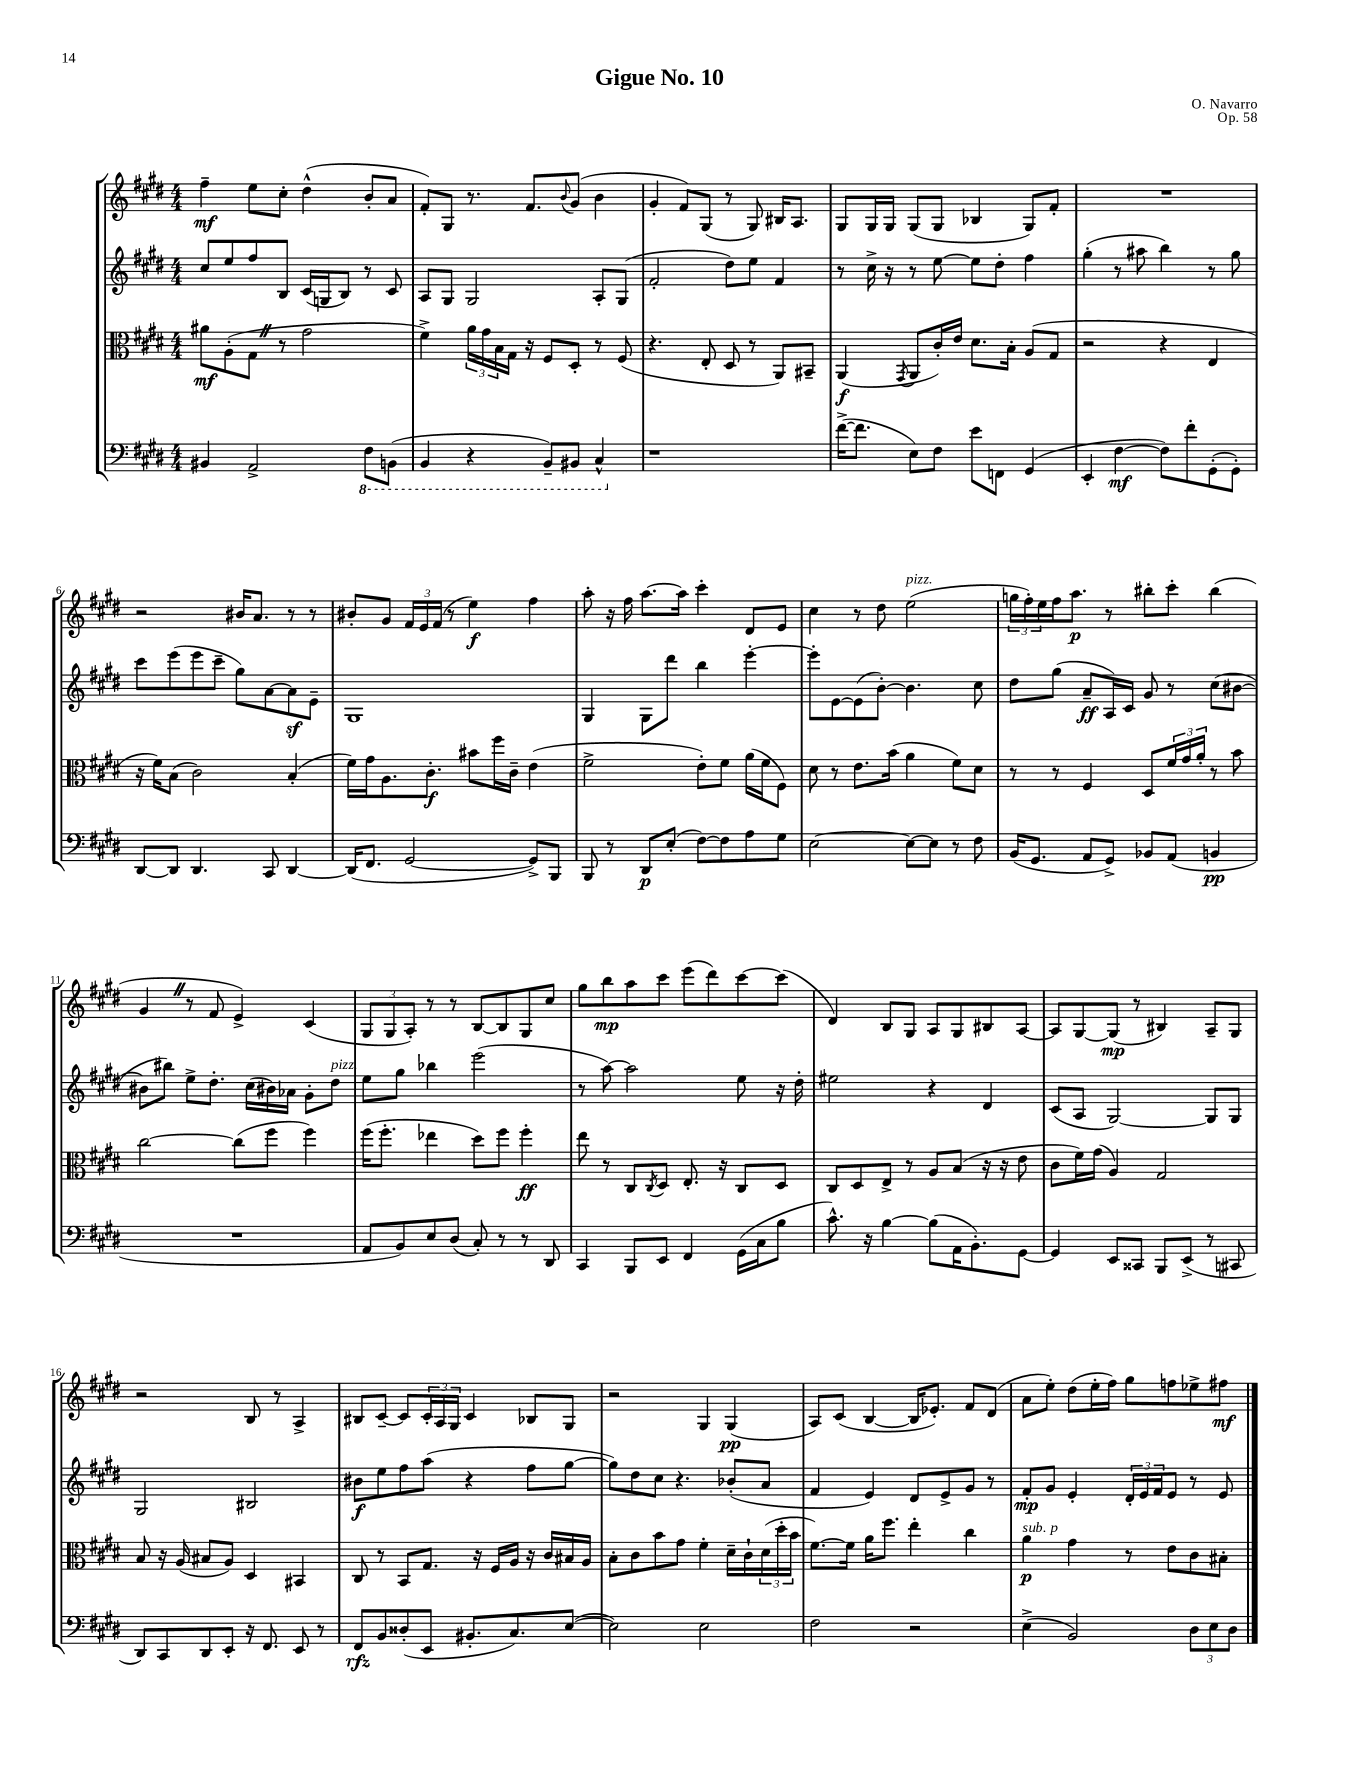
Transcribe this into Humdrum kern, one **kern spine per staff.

**kern	**dynam	**kern	**dynam	**kern	**dynam	**kern	**dynam
*part4	*part4	*part3	*part3	*part2	*part2	*part1	*part1
*staff4	*staff4	*staff3	*staff3	*staff2	*staff2	*staff1	*staff1
*clefF4	*	*clefC3	*	*clefG2	*	*clefG2	*
*k[f#c#g#d#]	*	*k[f#c#g#d#]	*	*k[f#c#g#d#]	*	*k[f#c#g#d#]	*
*M4/4	*	*M4/4	*	*M4/4	*	*M4/4	*
=1	=1	=1	=1	=1	=1	=1	=1
4BB#X/	.	8a#X\L	mf	8cc#/L	.	4ff#~\	mf
.	.	(8A'\	.	8ee/	.	.	.
2AA^/	.	8G#Z\J	.	8ff#/	.	8ee\L	.
.	.	8r	.	8B/J	.	8cc#'\J	.
.	.	2g#\	.	(16c#/LL	.	(4dd#^^\	.
.	.	.	.	16Gn/J	.	.	.
.	.	.	.	8B/J)	.	.	.
*8ba	*	*	*	*	*	*	*
8FF#\L	.	.	.	8r	.	8b'/L	.
(8BBBn\J	.	.	.	8c#/	.	8a/J	.
=2	=2	=2	=2	=2	=2	=2	=2
4BBB/	.	4f#^\)	.	8A/L	.	8f#'/L)	.
.	.	.	.	8G#/J	.	8G#/J	.
4r	.	24a\LL	.	2G#/	.	8.r	.
.	.	24g#\	.	.	.	.	.
.	.	24B\	.	.	.	.	.
.	.	16G#\JJ	.	.	.	.	.
.	.	16r	.	.	.	8.f#/L	.
8BBB~/L)	.	8F#/L	.	.	.	.	.
.	.	.	.	.	.	8qqb/	.
8BBB#X/J	.	8D#'/J	.	.	.	(8g#/J	.
4CC#^^/	.	8r	.	8A'/L	.	4b\	.
.	.	(8F#/	.	(8G#/J	.	.	.
=3	=3	=3	=3	=3	=3	=3	=3
*X8ba	*	*	*	*	*	*	*
1r	.	4.r	.	2f#'/	.	4g#'/	.
.	.	.	.	.	.	8f#/L)	.
.	.	8E'/	.	.	.	(8G#/J	.
.	.	8D#/	.	8dd#\L)	.	8r	.
.	.	8r	.	8ee\J	.	8G#/)	.
.	.	8AA/L)	.	4f#/	.	16B#X/KL	.
.	.	.	.	.	.	8.A/J	.
.	.	8BB#X~/J	.	.	.	.	.
=4	=4	=4	=4	=4	=4	=4	=4
([16f#^\KL	.	(4AA/	f	8r	.	8G#/L	.
8.f#\J]	.	.	.	.	.	.	.
.	.	.	.	16cc#^\	.	16G#/L	.
.	.	.	.	16r	.	16G#/JJ	.
.	.	8qGG#/	.	.	.	.	.
8E\L)	.	8AA/L	.	8r	.	(8G#/L	.
8F#\J	.	16c#'/L)	.	[8ee\	.	8G#/J	.
.	.	16e/JJ	.	.	.	.	.
8e\L	.	8.d#\L	.	8ee\L]	.	4B-X/	.
8FFn\J	.	.	.	8dd#'\J	.	.	.
.	.	16B'\Jk	.	.	.	.	.
(4GG#/	.	(8A/L	.	4ff#\	.	8G#/L)	.
.	.	8G#/J	.	.	.	8f#'/J	.
=5	=5	=5	=5	=5	=5	=5	=5
4EE'/	.	2r	.	(4gg#'\	.	1r	.
[4F#\	mf	.	.	8r	.	.	.
.	.	.	.	8aa#X\	.	.	.
8F#\L])	.	4r	.	4bb\)	.	.	.
8f#'\	.	.	.	.	.	.	.
(8GG#'\	.	4E/	.	8r	.	.	.
8GG#'\J)	.	.	.	8gg#\	.	.	.
!!LO:LB:g=z
=6	=6	=6	=6	=6	=6	=6	=6
[8DD#/L	.	16r	.	8ccc#\L	.	2r	.
.	.	16f#\KL)	.	.	.	.	.
8DD#/J]	.	(8B\J	.	(8eee\	.	.	.
4.DD#/	.	2c#\)	.	8eee\	.	.	.
.	.	.	.	8ccc#~\J	.	.	.
.	.	.	.	8gg#\L)	.	16b#X/KL	.
.	.	.	.	.	.	8.a/J	.
8CC#/	.	.	.	[8a\	.	.	.
[4DD#/	.	(4B'/	.	8az\]	.	8r	.
.	.	.	.	8e~\J	.	8r	.
=7	=7	=7	=7	=7	=7	=7	=7
(16DD#/KL]	.	16f#\LL)	.	1G#	.	8b#X'/L	.
8.FF#/J	.	16g#\J	.	.	.	.	.
.	.	8.A\	.	.	.	8g#/J	.
[2GG#/	.	.	.	.	.	24f#/LL	.
.	.	.	.	.	.	24e/	.
.	.	8.c#'\J	f	.	.	.	.
.	.	.	.	.	.	(24f#/JJ	.
.	.	.	.	.	.	8r	.
.	.	8b#X\L	.	.	.	4ee\)	f
.	.	16ff#\L	.	.	.	.	.
.	.	16c#~\JJ	.	.	.	.	.
8GG#^/L])	.	(4e\	.	.	.	4ff#\	.
8BBB/J	.	.	.	.	.	.	.
=8	=8	=8	=8	=8	=8	=8	=8
8BBB/	.	2f#^\	.	4G#/	.	8aa'\	.
8r	.	.	.	.	.	16r	.
.	.	.	.	.	.	16ff#\	.
8DD#/L	p	.	.	8G#\L	.	[8.aa\L	.
(8E'/J	.	.	.	8ddd#\J	.	.	.
.	.	.	.	.	.	16aa\Jk]	.
[8F#\L)	.	8e'\L)	.	4bb\	.	4ccc#'\	.
8F#\]	.	8f#\J	.	.	.	.	.
8A\	.	(16a\LL	.	[4eee'\	.	8d#/L	.
.	.	16f#\J	.	.	.	.	.
8G#\J	.	8F#\J)	.	.	.	8e/J	.
=9	=9	=9	=9	=9	=9	=9	=9
[2E\	.	8d#\	.	8eee'\L]	.	4cc#\	.
.	.	8r	.	[8e\	.	.	.
.	.	8.e\L	.	(8e\]	.	8r	.
.	.	.	.	[8b'\J)	.	8dd#\	.
.	.	(16b\Jk	.	.	.	.	.
!	!	!	!	!	!	!LO:TX:a:i:t=pizz.	!
8E\L_	.	4a\	.	4.b\]	.	(2ee\	.
8E\J]	.	.	.	.	.	.	.
8r	.	8f#\L)	.	.	.	.	.
8F#\	.	8d#\J	.	8cc#\	.	.	.
=10	=10	=10	=10	=10	=10	=10	=10
(16BB/KL	.	8r	.	8dd#\L	.	24ggn\LL	.
.	.	.	.	.	.	24ff#'\)	.
8.GG#/J	.	.	.	.	.	.	.
.	.	.	.	.	.	24ee\	.
.	.	8r	.	(8gg#\J	.	16ff#\J	.
.	.	.	.	.	.	8.aa\J	p
8AA/L	.	4F#/	.	8a~/L	ff	.	.
8GG#^/J)	.	.	.	16A/L)	.	8r	.
.	.	.	.	16c#/JJ	.	.	.
8BB-X/L	.	8D#/L	.	8g#/	.	8bb#X'\L	.
(8AA/J	.	24f#/L	.	8r	.	8ccc#'\J	.
.	.	24g#/	.	.	.	.	.
.	.	24a'/JJ	.	.	.	.	.
4BBn/	pp	8r	.	(8cc#\L	.	(4bb#\	.
.	.	8b\	.	[8b#X\J	.	.	.
!!LO:LB:g=z
=11	=11	=11	=11	=11	=11	=11	=11
1r	.	[2cc#\	.	8b#X\L]	.	4g#Z/	.
.	.	.	.	8bb#X\J)	.	.	.
.	.	.	.	8ee^\L	.	8r	.
.	.	.	.	8.dd#'\J	.	8f#/	.
.	.	(8cc#\L]	.	.	.	4e^/)	.
.	.	.	.	(16cc#\LL	.	.	.
.	.	8ff#\J	.	16b#X\)	.	.	.
.	.	.	.	16a-X\JJ	.	.	.
.	.	4ff#\)	.	8g#'\L	.	(4c#/	.
!	!	!	!	!LO:TX:a:i:t=pizz.	!	!	!
.	.	.	.	8dd#\J	.	.	.
=12	=12	=12	=12	=12	=12	=12	=12
8AA/L	.	(16ff#\KL	.	8ee\L	.	12G#/L	.
.	.	8.ff#'\J	.	.	.	.	.
.	.	.	.	.	.	12G#/	.
8BB/)	.	.	.	8gg#\J	.	.	.
.	.	.	.	.	.	12A'/J)	.
8E/	.	4ee-X\	.	4bb-X\	.	8r	.
(8D#/J	.	.	.	.	.	8r	.
8C#'/)	.	8dd#\L)	.	(2eee\	.	[8B/L	.
8r	.	8ff#\J	.	.	.	8B/]	.
8r	.	4ff#'\	ff	.	.	8G#/	.
8DD#/	.	.	.	.	.	8cc#/J	.
=13	=13	=13	=13	=13	=13	=13	=13
4CC#/	.	8ee\	.	8r	.	8gg#\L	.
.	.	8r	.	[8aa\)	.	8bb\	mp
8BBB/L	.	8C#/L	.	2aa\]	.	8aa\	.
.	.	8qC#/	.	.	.	.	.
8EE/J	.	8D#/J	.	.	.	8ccc#\J	.
4FF#/	.	8.E'/	.	.	.	(8eee\L	.
.	.	.	.	.	.	8ddd#\)	.
.	.	16r	.	.	.	.	.
(16GG#\LL	.	8C#/L	.	8ee\	.	[8ccc#\	.
16C#\J	.	.	.	.	.	.	.
8B\J	.	8D#/J	.	16r	.	(8ccc#\J]	.
.	.	.	.	16dd#'\	.	.	.
=14	=14	=14	=14	=14	=14	=14	=14
8.c#^^\)	.	8C#/L	.	2ee#X\	.	4d#/)	.
.	.	8D#/	.	.	.	.	.
16r	.	.	.	.	.	.	.
[4B\	.	8E^/J	.	.	.	8B/L	.
.	.	8r	.	.	.	8G#/J	.
(8B\L]	.	8A/L	.	4r	.	8A/L	.
16AA\K	.	(8B/J	.	.	.	8G#/	.
8.BB'\)	.	.	.	.	.	.	.
.	.	16r	.	4d#/	.	8B#X/	.
.	.	16r	.	.	.	.	.
[8GG#\J	.	8e\	.	.	.	[8A/J	.
=15	=15	=15	=15	=15	=15	=15	=15
4GG#/]	.	8c#\L	.	(8c#/L	.	8A/L]	.
.	.	16f#\L)	.	8A/J	.	[8G#/	.
.	.	(16g#\JJ	.	.	.	.	.
8EE/L	.	4A/)	.	[2G#/)	.	(8G#/J]	mp
8CC##X/J	.	.	.	.	.	8r	.
8BBB/L	.	2G#/	.	.	.	4B#X/)	.
(8EE^/J	.	.	.	.	.	.	.
8r	.	.	.	8G#/L]	.	8A~/L	.
8CC#X/	.	.	.	8G#/J	.	8G#/J	.
!!LO:LB:g=z
=16	=16	=16	=16	=16	=16	=16	=16
8DD#/L)	.	8B/	.	2G#/	.	2r	.
8CC#/	.	16r	.	.	.	.	.
.	.	(16A/	.	.	.	.	.
8DD#/	.	8B#X/L	.	.	.	.	.
8EE'/J	.	8A/J)	.	.	.	.	.
16r	.	4D#/	.	2B#X/	.	8B/	.
8.FF#/	.	.	.	.	.	.	.
.	.	.	.	.	.	8r	.
8EE/	.	4BB#X/	.	.	.	4A^/	.
8r	.	.	.	.	.	.	.
=17	=17	=17	=17	=17	=17	=17	=17
8FF#/L	rfz	8C#/	.	8b#X\L	f	8B#X/L	.
8BB/	.	8r	.	8ee\	.	[8c#~/J	.
(8D##X'/	.	8BB/L	.	8ff#\	.	8c#/L]	.
8EE/J	.	8.G#/J	.	(8aa\J	.	24c#'/L	.
.	.	.	.	.	.	24A/	.
.	.	.	.	.	.	24G#/JJ	.
8.BB#X'/L	.	.	.	4r	.	4c#/	.
.	.	16r	.	.	.	.	.
.	.	16F#/LL	.	.	.	.	.
8.C#/)	.	16A/JJ	.	.	.	.	.
.	.	16r	.	8ff#\L	.	8B-X/L	.
.	.	16c#/LL	.	.	.	.	.
([8E/J	.	16B#X/	.	[8gg#\J	.	8G#/J	.
.	.	16A/JJ	.	.	.	.	.
=18	=18	=18	=18	=18	=18	=18	=18
2E\])	.	8B'\L	.	8gg#\L])	.	2r	.
.	.	8c#\	.	8dd#\	.	.	.
.	.	8b\	.	8cc#\J	.	.	.
.	.	8g#\J	.	4.r	.	.	.
2E\	.	4f#'\	.	.	.	4G#/	.
.	.	16d#~\LL	.	(8b-X'/L	.	(4G#/	pp
.	.	16c#`\	.	.	.	.	.
.	.	(24d#\	.	8a/J	.	.	.
.	.	24dd#'\	.	.	.	.	.
.	.	24b\JJ	.	.	.	.	.
=19	=19	=19	=19	=19	=19	=19	=19
2F#\	.	[8.f#\L)	.	4f#/	.	8A/L)	.
.	.	.	.	.	.	(8c#/J	.
.	.	16f#\Jk]	.	.	.	.	.
.	.	16a\KL	.	4e/)	.	[4B/	.
.	.	8.ff#\J	.	.	.	.	.
2r	.	4ee'\	.	8d#/L	.	16B/KL]	.
.	.	.	.	.	.	8.e-X'/J)	.
.	.	.	.	8e^/	.	.	.
.	.	4cc#\	.	8g#/J	.	8f#/L	.
.	.	.	.	8r	.	(8d#/J	.
=20	=20	=20	=20	=20	=20	=20	=20
!	!	!LO:TX:a:i:t=sub. p	!	!	!	!	!
(4E^\	.	4a\	p	8f#'/L	mp	8a\L	.
.	.	.	.	8g#/J	.	8ee'\J)	.
2BB/)	.	4g#\	.	4e'/	.	(8dd#\L	.
.	.	.	.	.	.	16ee'\L	.
.	.	.	.	.	.	16ff#\JJ)	.
.	.	8r	.	24d#'/LL	.	8gg#\L	.
.	.	.	.	24e/	.	.	.
.	.	.	.	24f#/J	.	.	.
.	.	8e\L	.	8e/J	.	8ffn\	.
12D#\L	.	8c#\	.	8r	.	8ee-X^\	.
12E\	.	.	.	.	.	.	.
.	.	8B#X'\J	.	8e/	.	8ff#X\J	mf
12D#\J	.	.	.	.	.	.	.
==	==	==	==	==	==	==	==
*-	*-	*-	*-	*-	*-	*-	*-
